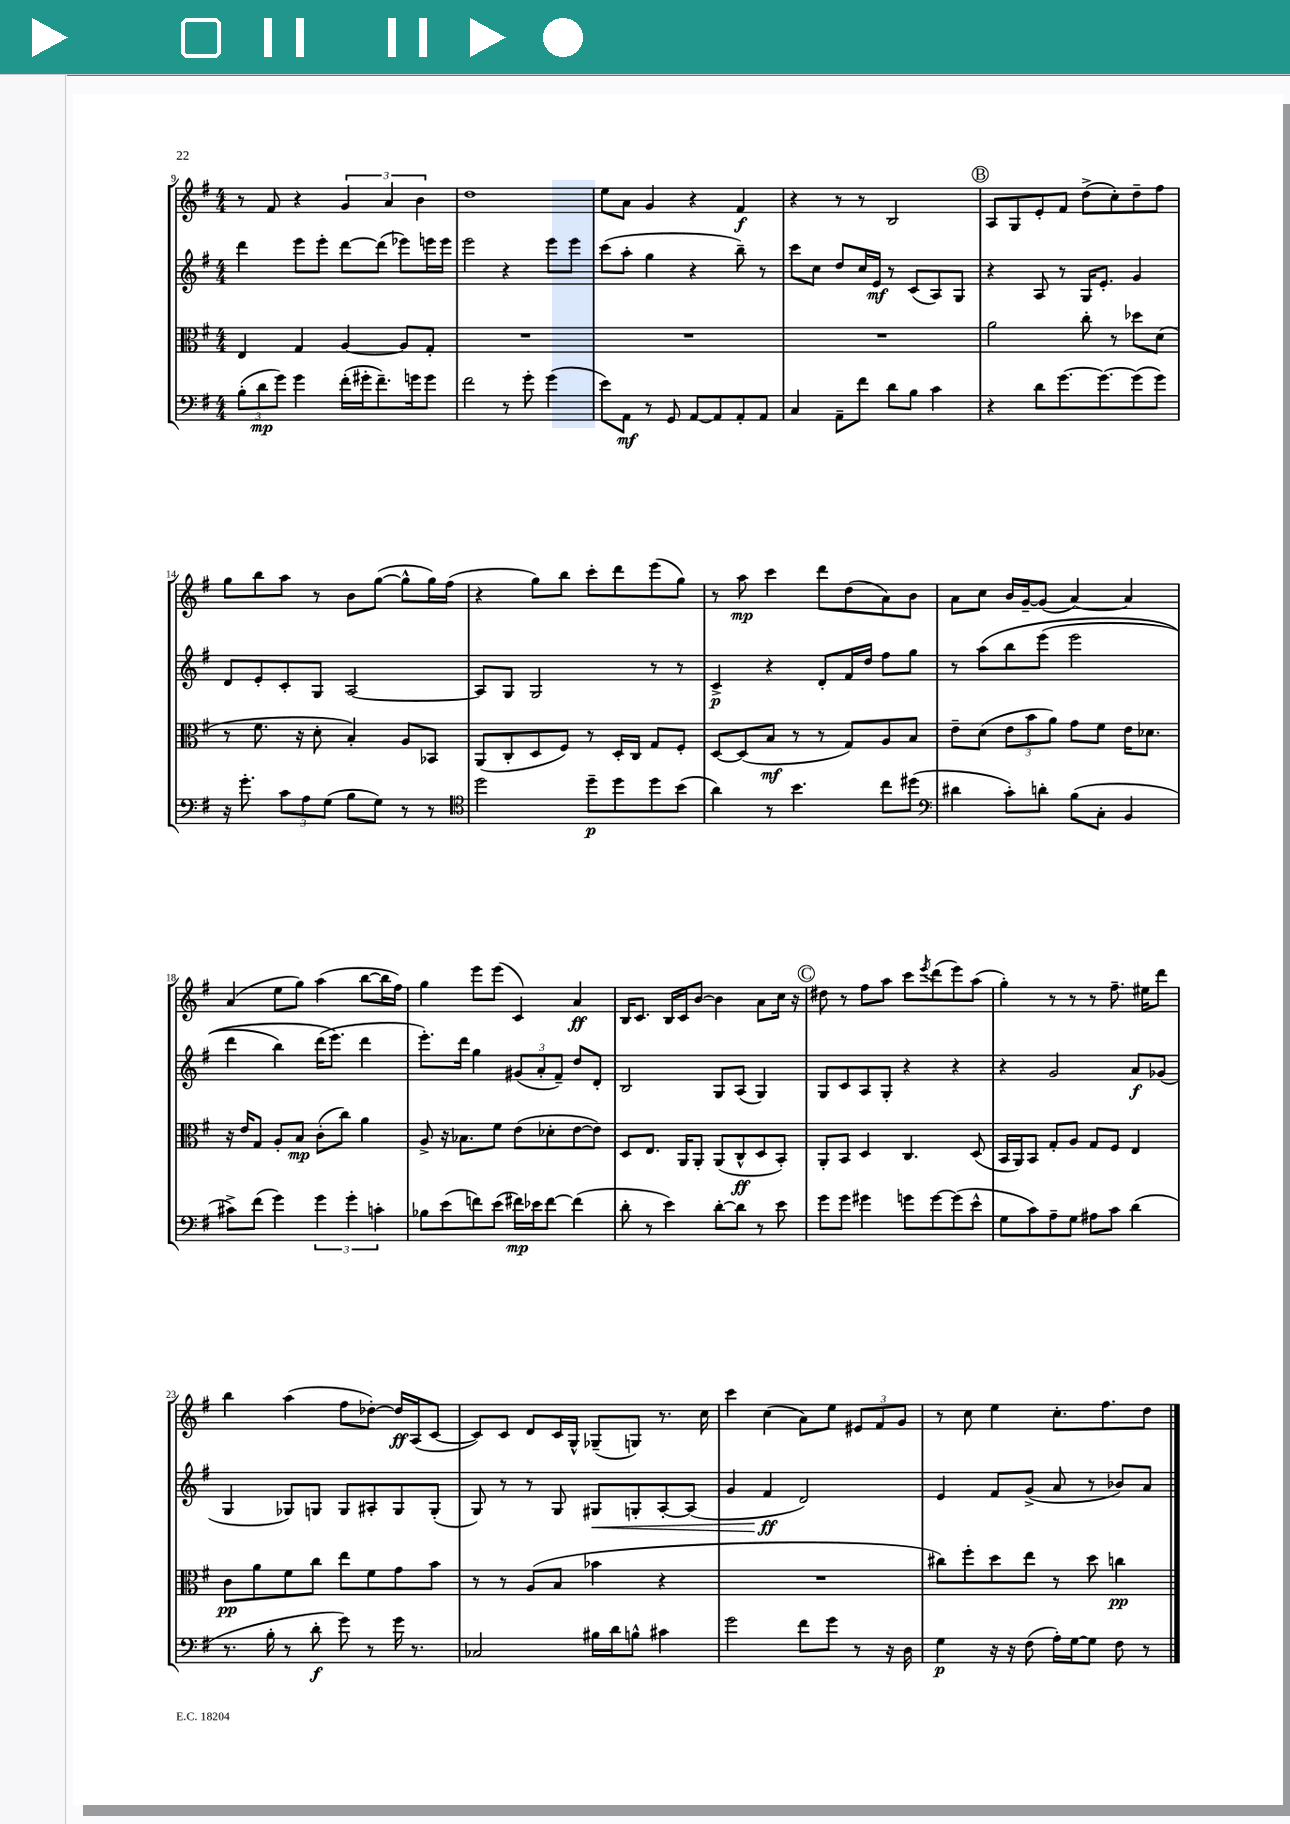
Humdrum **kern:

**kern	**dynam	**kern	**dynam	**kern	**dynam	**kern	**dynam
*part4	*part4	*part3	*part3	*part2	*part2	*part1	*part1
*staff4	*staff4	*staff3	*staff3	*staff2	*staff2	*staff1	*staff1
*clefF4	*	*clefC3	*	*clefG2	*	*clefG2	*
*k[f#]	*	*k[f#]	*	*k[f#]	*	*k[f#]	*
*M4/4	*	*M4/4	*	*M4/4	*	*M4/4	*
=9	=9	=9	=9	=9	=9	=9	=9
(12B'\L	.	4E/	.	4ddd\	.	8r	.
12d\	mp	.	.	.	.	.	.
.	.	.	.	.	.	8f#/	.
12g\J)	.	.	.	.	.	.	.
4g\	.	4G/	.	8eee\L	.	4r	.
.	.	.	.	8eee'\J	.	.	.
(16f#'\LL	.	[4A/	.	[8ddd\L	.	6g/	.
16g#X'\J	.	.	.	.	.	.	.
8.f#~\)	.	.	.	(8ddd\J]	.	.	.
.	.	.	.	.	.	6a/	.
.	.	8A/L]	.	8eee-X\L)	.	.	.
16gn\k	.	.	.	.	.	.	.
.	.	.	.	.	.	6b\	.
8g\J	.	8G'/J	.	16eeen\L	.	.	.
.	.	.	.	16eee\JJ	.	.	.
=10	=10	=10	=10	=10	=10	=10	=10
2f#\	.	1r	.	2eee\	.	1dd	.
8r	.	.	.	4r	.	.	.
8g'\	.	.	.	.	.	.	.
(4g\	.	.	.	8eee\L	.	.	.
.	.	.	.	8eee\J	.	.	.
=11	=11	=11	=11	=11	=11	=11	=11
8e\L)	.	1r	.	(8ccc\L	.	8ee\L	.
8AA\J	mf	.	.	8aa'\J	.	8a\J	.
8r	.	.	.	4gg\	.	4g/	.
8GG/	.	.	.	.	.	.	.
[8AA/L	.	.	.	4r	.	4r	.
8AA/]	.	.	.	.	.	.	.
8AA'/	.	.	.	8bb~\)	.	4f#/	f
8AA/J	.	.	.	8r	.	.	.
=12	=12	=12	=12	=12	=12	=12	=12
4C/	.	1r	.	8ccc\L	.	4r	.
.	.	.	.	8cc\J	.	.	.
8AA~\L	.	.	.	8dd/L	.	8r	.
8f#\J	.	.	.	16cc/L	.	8r	.
.	.	.	.	16e/JJ	mf	.	.
8d\L	.	.	.	8r	.	2B/	.
8B\J	.	.	.	(8c/L	.	.	.
4c\	.	.	.	8A/)	.	.	.
.	.	.	.	8G/J	.	.	.
!!LO:REH:place=s1:t=B
=13	=13	=13	=13	=13	=13	=13	=13
4r	.	2a\	.	4r	.	8A/L	.
.	.	.	.	.	.	8G/	.
8d\L	.	.	.	8A/	.	8e'/	.
[8.g\	.	.	.	8r	.	8f#/J	.
.	.	8cc'\	.	16G/KL	.	(8dd^\L	.
8.g\_	.	.	.	8.e'/J	.	.	.
.	.	8r	.	.	.	8cc'\)	.
(8g\]	.	8dd-X\L	.	4g/	.	8dd~\	.
8g\J)	.	(8d\J	.	.	.	8ff#\J	.
!!LO:LB:g=z
=14	=14	=14	=14	=14	=14	=14	=14
16r	.	8r	.	8d/L	.	8gg\L	.
8.g'\	.	.	.	.	.	.	.
.	.	8.f#\	.	8e'/	.	8bb\	.
12c\L	.	.	.	8c'/	.	8aa\J	.
.	.	16r	.	.	.	.	.
12A\	.	.	.	.	.	.	.
.	.	8d'\	.	8G/J	.	8r	.
(12G\J	.	.	.	.	.	.	.
8B\L	.	4B'/)	.	[2A/	.	8b\L	.
8G\J)	.	.	.	.	.	([8gg\J	.
8r	.	8A/L	.	.	.	8gg^^\L]	.
8r	.	8BB-X/J	.	.	.	16gg\L)	.
.	.	.	.	.	.	(16ff#\JJ	.
=15	=15	=15	=15	=15	=15	=15	=15
*clefC4	*	*	*	*	*	*	*
2dd\	.	(8AA/L	.	8A/L]	.	4r	.
.	.	8C'/	.	8G/J	.	.	.
.	.	8D/	.	2G/	.	8gg\L)	.
.	.	8F#/J)	.	.	.	8bb\J	.
8dd~\L	p	8r	.	.	.	8ccc'\L	.
8dd\	.	16D'/LL	.	.	.	8ddd\	.
.	.	16C/JJ	.	.	.	.	.
8dd\	.	8G/L	.	8r	.	(8eee\	.
(8b\J	.	8F#'/J	.	8r	.	8gg\J)	.
=16	=16	=16	=16	=16	=16	=16	=16
4a\)	.	[8D/L	.	4c^/	p	8r	.
.	.	(8D/]	.	.	.	8aa\	mp
8r	.	8B/J	mf	4r	.	4ccc\	.
4.b\	.	8r	.	.	.	.	.
.	.	8r	.	8d'/L	.	8ddd\L	.
.	.	8G/L)	.	16f#/L	.	(8dd\	.
.	.	.	.	16dd/JJ	.	.	.
8cc\L	.	8A/	.	8ff#\L	.	8a\)	.
(8dd#X\J	.	8B/J	.	8gg\J	.	8b\J	.
=17	=17	=17	=17	=17	=17	=17	=17
*clefF4	*	*	*	*	*	*	*
4d#X\	.	8e~\L	.	8r	.	8a\L	.
.	.	(8d\J	.	(8aa\L	.	8cc\J	.
8c'\L)	.	12e\L	.	8bb\	.	16b/LL	.
.	.	.	.	.	.	[16g~/J	.
.	.	12b\	.	.	.	.	.
8dn'\J	.	.	.	(8eee\J	.	(8g/J]	.
.	.	12a\J)	.	.	.	.	.
(8B\L	.	8g\L	.	2eee\	.	[4a/)	.
8C'\J	.	8f#\J	.	.	.	.	.
4BB/	.	16e\KL	.	.	.	4a/]	.
.	.	8.d-X\J	.	.	.	.	.
!!LO:LB:g=z
=18	=18	=18	=18	=18	=18	=18	=18
8c#X^\L)	.	16r	.	4ddd\	.	(4a/	.
.	.	16e/KL	.	.	.	.	.
(8f#\J	.	8G/J	.	.	.	.	.
4g\)	.	8A'/L	.	4bb\)	.	8ee\L	.
.	.	8B/J	mp	.	.	8gg\J)	.
6g\	.	(8c'\L	.	(16ddd\KL	.	(4aa\	.
.	.	.	.	8.eee\J)	.	.	.
.	.	8cc\J)	.	.	.	.	.
6g'\	.	.	.	.	.	.	.
.	.	4a\	.	4ddd\	.	[8bb\L	.
6cn'\	.	.	.	.	.	.	.
.	.	.	.	.	.	16bb\L]	.
.	.	.	.	.	.	16ff#\JJ)	.
=19	=19	=19	=19	=19	=19	=19	=19
8B-X\L	.	8A^/	.	8.eee'\L)	.	4gg\	.
(8e\	.	16r	.	.	.	.	.
.	.	8.B-X\L	.	16ddd\Jk	.	.	.
8fn\)	.	.	.	4gg\	.	8eee\L	.
(8e\J	.	8f#\J	.	.	.	(8eee\J	.
16f#X\LL)	mp	(8e\L	.	(12g#X/L	.	4c/)	.
16e-X\J	.	.	.	.	.	.	.
.	.	.	.	12a'/	.	.	.
[8f#\J	.	8d-X'\	.	.	.	.	.
.	.	.	.	12f#~/J)	.	.	.
(4f#\]	.	[8e\	.	8dd/L	.	4a/	ff
.	.	8e\J])	.	8d'/J	.	.	.
=20	=20	=20	=20	=20	=20	=20	=20
8d'\	.	8D/L	.	2B/	.	16B/KL	.
.	.	.	.	.	.	8.c/J	.
8r	.	8.E/J	.	.	.	.	.
4e\)	.	.	.	.	.	16B/LL	.
.	.	16AA/KL	.	.	.	16c/J	.
.	.	8AA'/J	.	.	.	[8b/J	.
[8d'\L	.	(8AA/L	.	8G/L	.	4b\]	.
8d\J]	.	8C^^/	ff	(8A/J	.	.	.
8r	.	8D/	.	4G/)	.	8a\L	.
8e\	.	8BB'/J)	.	.	.	16cc\Jk	.
.	.	.	.	.	.	16r	.
!!LO:REH:place=s1:t=C
=21	=21	=21	=21	=21	=21	=21	=21
8g\L	.	8AA'/L	.	8G/L	.	8dd#X\	.
8g\J	.	8BB/J	.	8c/	.	8r	.
4g#X\	.	4D/	.	8A/	.	8ff#\L	.
.	.	.	.	8G'/J	.	8aa\J	.
8gn\L	.	4.C/	.	4r	.	8ccc\L	.
.	.	.	.	.	.	8qeee/	.
[8g\	.	.	.	.	.	(8ddd\	.
(8g\]	.	.	.	4r	.	8eee\)	.
8e^^\J	.	(8D/	.	.	.	(8aa\J	.
=22	=22	=22	=22	=22	=22	=22	=22
8G\L	.	16BB/LL	.	4r	.	4gg'\)	.
.	.	16AA/J)	.	.	.	.	.
8c\)	.	8BB/J	.	.	.	.	.
8A~\	.	8G'/L	.	2g/	.	8r	.
8G\J	.	8A/J	.	.	.	8r	.
8A#X\L	.	8G/L	.	.	.	8r	.
8c\J	.	8F#/J	.	.	.	8.ff#~\	.
(4d\	.	4E/	.	8a/L	f	.	.
.	.	.	.	.	.	16ee#X\KL	.
.	.	.	.	(8g-X/J	.	8ddd\J	.
!!LO:LB:g=z
=23	=23	=23	=23	=23	=23	=23	=23
8.r	.	8c\L	pp	4G/	.	4bb\	.
.	.	8a\	.	.	.	.	.
16B'\	.	.	.	.	.	.	.
8r	.	8f#\	.	8G-X/L)	.	(4aa\	.
8d'\	f	8cc\J	.	8Gn/J	.	.	.
8g\)	.	8ee\L	.	8G/L	.	8ff#\L	.
8r	.	8f#\	.	8A#X'/	.	[8dd-X'\J)	.
16g\	.	8g\	.	8G/	.	16dd-/LL]	ff
8.r	.	.	.	.	.	(16A/J	.
.	.	8b\J	.	(8G'/J	.	[8c/J	.
=24	=24	=24	=24	=24	=24	=24	=24
2C-X/	.	8r	.	8G/)	.	8c/L])	.
.	.	8r	.	8r	.	8c/J	.
.	.	(8A/L	.	8r	.	8d/L	.
.	.	8B/J	.	8G/	.	16c/L	.
.	.	.	.	.	.	16G^^/JJ	.
!	!	!	!	!	!LO:HP:b	!	!
16B#X\LL	.	4b-X\	.	8G#X/L	<	(8G-X~/L	.
16d\J	.	.	.	.	.	.	.
8Bn^^\J	.	.	.	8Gn'/	.	8Gn/J)	.
4c#X\	.	4r	.	[8A'/	.	8.r	.
.	.	.	.	(8A/J]	.	.	.
.	.	.	.	.	.	16cc\	.
=25	=25	=25	=25	=25	=25	=25	=25
2g\	.	1r	.	4g/	.	4ccc\	.
.	.	.	.	4f#/	ff	(4cc\	.
8f#\L	.	.	.	2d/)	[	8a\L)	.
8g\J	.	.	.	.	.	8ee\J	.
8r	.	.	.	.	.	12e#X/L	.
.	.	.	.	.	.	12f#/	.
16r	.	.	.	.	.	.	.
.	.	.	.	.	.	12g/J	.
16D\	.	.	.	.	.	.	.
=26	=26	=26	=26	=26	=26	=26	=26
4G\	p	8cc#X\L)	.	4e/	.	8r	.
.	.	8ff#'\	.	.	.	8cc\	.
16r	.	8dd\	.	8f#/L	.	4ee\	.
16r	.	.	.	.	.	.	.
(8F#\	.	8ee\J	.	(8g^/J	.	.	.
16A'\LL)	.	8r	.	8a/	.	8.cc'\L	.
[16G\J	.	.	.	.	.	.	.
8G\J]	.	8dd\	.	8r	.	.	.
.	.	.	.	.	.	8.ff#\	.
8F#\	.	4ccn\	pp	8b-X/L)	.	.	.
8r	.	.	.	8a/J	.	8dd\J	.
==	==	==	==	==	==	==	==
*-	*-	*-	*-	*-	*-	*-	*-
